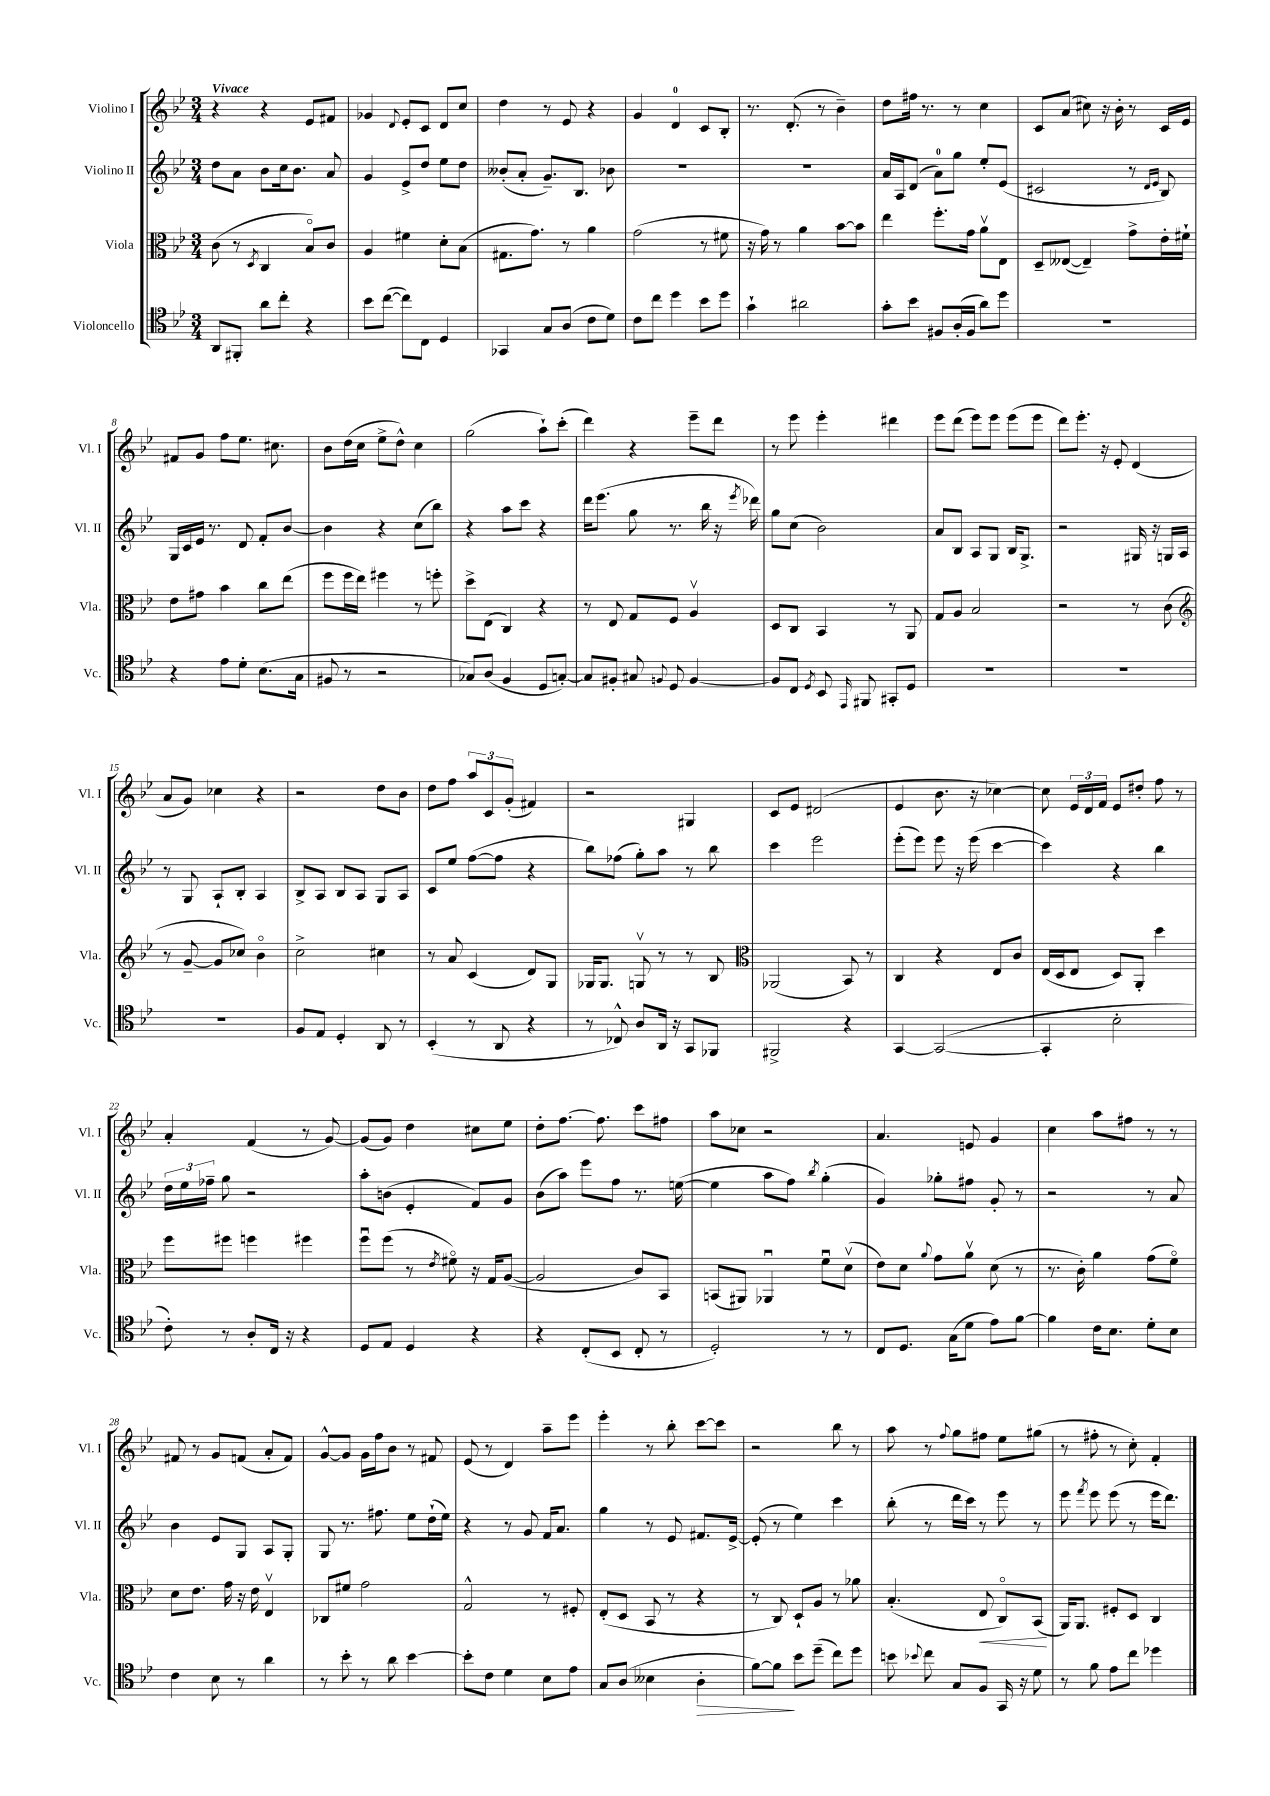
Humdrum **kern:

**kern	**dynam	**kern	**dynam	**kern	**kern
*part4	*part4	*part3	*part3	*part2	*part1
*staff4	*staff4	*staff3	*staff3	*staff2	*staff1
*I"Violoncello	*	*I"Viola	*	*I"Violino II	*I"Violino I
*I'Vc.	*	*I'Vla.	*	*I'Vl. II	*I'Vl. I
*clefC4	*	*clefC3	*	*clefG2	*clefG2
*k[b-e-]	*	*k[b-e-]	*	*k[b-e-]	*k[b-e-]
*M3/4	*	*M3/4	*	*M3/4	*M3/4
=1	=1	=1	=1	=1	=1
!	!	!	!	!	!LO:TX:a:B:t=Vivace
8AA/L	.	(8c\	.	8dd\L	4r
8FF#X'/J	.	8r	.	8a\J	.
.	.	8qD/	.	.	.
8a\L	.	4C/	.	8b-\L	4r
8cc'\J	.	.	.	16cc\k	.
.	.	.	.	8.b-\J	.
4r	.	8B-/L)	.	.	8e-/L
.	.	8c/J	.	8a/	8f#X/J
=2	=2	=2	=2	=2	=2
8b-\L	.	4A/	.	4g/	4g-X/
([8cc\J	.	.	.	.	.
.	.	.	.	.	8qqd/
8cc\L])	.	4f#X\	.	8e-^/L	8e-'/L
8C\J	.	.	.	8dd/J	8c/J
4D/	.	8d'\L	.	8ee-\L	8d/L
.	.	(8B-\J	.	8dd\J	8cc/J
=3	=3	=3	=3	=3	=3
4GG-X/	.	8.G#X\L	.	(8b--X'/L	4dd\
.	.	.	.	8a'/J	.
.	.	8.g\J)	.	.	.
8G/L	.	.	.	8.g~/L)	8r
(8A/J	.	8r	.	.	8e-/
.	.	.	.	8.B-/J	.
8c\L	.	4a\	.	.	4r
8d\J)	.	.	.	8b-X\	.
=4	=4	=4	=4	=4	=4
8c\L	.	(2g\	.	2.r	4g/
8cc\J	.	.	.	.	.
4dd\	.	.	.	.	4d/
8b-\L	.	8r	.	.	8c/L
8dd\J	.	8f#X\	.	.	8B-'/J
=5	=5	=5	=5	=5	=5
4g`\	.	16r	.	2.r	8.r
.	.	16g\)	.	.	.
.	.	8r	.	.	.
.	.	.	.	.	(8.d'/
2a#X\	.	4a\	.	.	.
.	.	.	.	.	8r
.	.	[8b-\L	.	.	4b-~\)
.	.	8b-\J]	.	.	.
=6	=6	=6	=6	=6	=6
8g'\L	.	4ee-\	.	16a/LL	8dd\L
.	.	.	.	16A/J	.
8b-\J	.	.	.	(8d/J	16ff#X\Jk
.	.	.	.	.	8.r
8F#X/L	.	8.ff'\L	.	8a\L)	.
(16A'/L	.	.	.	8gg\J	8r
16F#/JJ	.	16g\Jk	.	.	.
8a\L)	.	8av\L	.	8ee-'/L	4cc\
8dd\J	.	8E-\J	.	(8e-/J	.
=7	=7	=7	=7	=7	=7
2.r	.	8D~/L	.	2c#X/	8c/L
.	.	([8E--X/J	.	.	(8a/J
.	.	4E--~/])	.	.	8cc#X\)
.	.	.	.	.	16r
.	.	.	.	.	16b-'\
.	.	8g^\L	.	8r	8r
.	.	.	.	16qqd/LL	.
.	.	.	.	16qqe-/JJ	.
.	.	16e-'\L	.	8B-/)	16c/LL
.	.	16f#X`\JJ	.	.	16e-/JJ
!!LO:LB:g=z
=8	=8	=8	=8	=8	=8
4r	.	8e-\L	.	16G/LL	8f#X/L
.	.	.	.	16c/	.
.	.	8g#X\J	.	16e-/JJ	8g/J
.	.	.	.	8.r	.
8e-\L	.	4b-\	.	.	8ff\L
8d'\J	.	.	.	8d/	8.ee-\J
(8.B-\L	.	8cc\L	.	8f'/L	.
.	.	.	.	.	8.cc#X\
.	.	(8ee-\J	.	[8b-/J	.
16G\Jk	.	.	.	.	.
=9	=9	=9	=9	=9	=9
8F#X/	.	8ff\L	.	4b-\]	8b-\L
8r	.	16ff\L	.	.	(16dd\L
.	.	16ee-\JJ)	.	.	16cc\JJ
2r	.	4ff#X\	.	4r	8ee-^\L
.	.	.	.	.	8dd^^\J)
.	.	8r	.	(8cc\L	4cc\
.	.	8ffn'\	.	8bb-\J)	.
=10	=10	=10	=10	=10	=10
8G-X/L)	.	8dd^\L	.	4r	(2gg\
(8A/J	.	(8E-\J	.	.	.
4F/	.	4C/)	.	8aa\L	.
.	.	.	.	8ccc\J	.
8D/L	.	4r	.	4r	8aa`\L)
[8Gn'/J)	.	.	.	.	(8ccc'\J
=11	=11	=11	=11	=11	=11
8G/L]	.	8r	.	16ddd\KL	4ddd\)
.	.	.	.	(8.eee-\J	.
8F#X'/J	.	8E-/	.	.	.
8G#X/	.	8G/L	.	8gg\	4r
8qqFn/	.	.	.	.	.
8D/	.	8F/J	.	8.r	.
[4F/	.	4Av/	.	.	8eee-~\L
.	.	.	.	16bb-\	.
.	.	.	.	16r	8ddd\J
.	.	.	.	8qeee-/	.
.	.	.	.	16ddd-X\)	.
=12	=12	=12	=12	=12	=12
8F/L]	.	8D/L	.	8gg\L	8r
8C/J	.	8C/J	.	(8cc\J	8eee-\
8qD/	.	.	.	.	.
8BB-/	.	4BB-/	.	2b-\)	4eee-'\
16qqEE-/	.	.	.	.	.
8FF#X/	.	.	.	.	.
8GG#X'/L	.	8r	.	.	4ddd#X\
8D/J	.	8AA/	.	.	.
=13	=13	=13	=13	=13	=13
2.r	.	8G/L	.	8a/L	8eee-\L
.	.	8A/J	.	8B-/J	(8ddd\J
.	.	2B-/	.	8A/L	8eee-\L)
.	.	.	.	8G/J	8eee-\J
.	.	.	.	16B-/KL	(8eee-\L
.	.	.	.	8.G^/J	.
.	.	.	.	.	8eee-\J
=14	=14	=14	=14	=14	=14
2.r	.	2r	.	2r	8ddd\L)
.	.	.	.	.	8.eee-'\J
.	.	.	.	.	16r
.	.	.	.	.	8e-'/
.	.	8r	.	16G#X/	(4d/
.	.	.	.	16r	.
.	.	(8c\	.	16Gn/LL	.
.	.	.	.	16A/JJ	.
!!LO:LB:g=z
=15	=15	=15	=15	=15	=15
*	*	*clefG2	*	*	*
2.r	.	8r	.	8r	8a/L
.	.	[8g~/	.	8G/	8g/J)
.	.	8g/L]	.	8A`/L	4cc-X\
.	.	8cc-X/J)	.	8B-'/J	.
.	.	4b-\	.	4A/	4r
=16	=16	=16	=16	=16	=16
8F/L	.	2cc^\	.	8B-^/L	2r
8E-/J	.	.	.	8A/J	.
4D'/	.	.	.	8B-/L	.
.	.	.	.	8A/J	.
8AA/	.	4cc#X\	.	8G/L	8dd\L
8r	.	.	.	8A/J	8b-\J
=17	=17	=17	=17	=17	=17
(4BB-'/	.	8r	.	8c/L	8dd\L
.	.	8a/	.	8ee-/J	8ff\J
8r	.	(4c/	.	([8ff\L	12aa/L
.	.	.	.	.	12c/
8AA/	.	.	.	8ff\J]	.
.	.	.	.	.	(12g'/J
4r	.	8d/L)	.	4r	4f#X/)
.	.	8G/J	.	.	.
=18	=18	=18	=18	=18	=18
8r	.	16G-X/KL	.	8bb-\L)	2r
.	.	8.G-/J	.	.	.
8C-X^^/)	.	.	.	(8ff-X\J	.
8A/L	.	8Gnv/	.	8gg'\L)	.
16AA/Jk	.	8r	.	8aa\J	.
16r	.	.	.	.	.
8GG/L	.	8r	.	8r	4G#X/
8FF-X/J	.	8B-/	.	8bb-\	.
=19	=19	=19	=19	=19	=19
*	*	*clefC3	*	*	*
2FF#X^/	.	(2AA-X/	.	4ccc\	8c/L
.	.	.	.	.	8e-/J
.	.	.	.	2eee-\	(2d#X/
4r	.	8BB-/)	.	.	.
.	.	8r	.	.	.
=20	=20	=20	=20	=20	=20
[4GG/	.	4C/	.	(8eee-'\L	4e-/
.	.	.	.	8eee-\J)	.
(2GG/_	.	4r	.	8eee-\	8.b-\
.	.	.	.	16r	.
.	.	.	.	(16eee-\	16r
.	.	8E-/L	.	[4ccc\	[4cc-X\)
.	.	8c/J	.	.	.
=21	=21	=21	=21	=21	=21
4GG'/]	.	(16E-/LL	.	4ccc\])	8cc-\]
.	.	16D/J	.	.	.
.	.	8E-/J	.	.	24e-/LL
.	.	.	.	.	24d/
.	.	.	.	.	24f/JJ
2B-'\	.	8D/L)	.	4r	8e-/L
.	.	8AA'/J	.	.	8dd#X'/J
.	.	4dd\	.	4bb-\	8ff\
.	.	.	.	.	8r
!!LO:LB:g=z
=22	=22	=22	=22	=22	=22
8c'\)	.	8ff\L	.	24dd\LL	4a'/
.	.	.	.	24ee-\	.
.	.	.	.	24ff-X~\JJ	.
8r	.	8ff#X\J	.	8gg\	.
8A'/L	.	4ffn\	.	2r	(4f/
16C/Jk	.	.	.	.	.
16r	.	.	.	.	.
4r	.	4ff#X\	.	.	8r
.	.	.	.	.	[8g/)
=23	=23	=23	=23	=23	=23
8D/L	.	8ffu\L	.	8aa'\L	(8g/L]
8E-/J	.	(8ff\J	.	(8bn\J	8g/J)
4D/	.	8r	.	4e-'/	4dd\
.	.	8qe-/	.	.	.
.	.	8f#X\)	.	.	.
4r	.	16r	.	8f/L)	8cc#X\L
.	.	16G/KL	.	.	.
.	.	([8A/J	.	8g/J	8ee-\J
=24	=24	=24	=24	=24	=24
4r	.	2A/]	.	(8b-\L	8dd'\L
.	.	.	.	8aa\J)	[8.ff\J
(8C'/L	.	.	.	8eee-\L	.
.	.	.	.	.	8.ff\]
8BB-/J	.	.	.	8ff\J	.
8C'/	.	8c/L)	.	8.r	8ccc\L
8r	.	8BB-/J	.	.	8ff#X\J
.	.	.	.	([16een\	.
=25	=25	=25	=25	=25	=25
2D'/)	.	(8BBn/L	.	4ee\]	8aa\L
.	.	8AA#X/J)	.	.	8cc-X\J
.	.	4AA-Xu/	.	8aa\L	2r
.	.	.	.	8ff\J)	.
.	.	.	.	8qbb-/	.
8r	.	8fu\L	.	(4gg'\	.
8r	.	(8dv\J	.	.	.
=26	=26	=26	=26	=26	=26
8C/L	.	8e-\L)	.	4g/)	4.a/
8.D/J	.	8d\J	.	.	.
.	.	8qqa/	.	.	.
.	.	8g\L	.	8gg-X'\L	.
(16G\KL	.	.	.	.	.
8d\J	.	8av\J	.	8ff#X\J	8en/
8e-\L)	.	(8d\	.	8g'/	4g/
[8f\J	.	8r	.	8r	.
=27	=27	=27	=27	=27	=27
4f\]	.	8.r	.	2r	4cc\
.	.	16c'\)	.	.	.
16c\KL	.	4a\	.	.	8aa\L
8.B-\J	.	.	.	.	.
.	.	.	.	.	8ff#X\J
8d'\L	.	(8g\L	.	8r	8r
8B-\J	.	8f\J)	.	8a/	8r
!!LO:LB:g=z
=28	=28	=28	=28	=28	=28
4c\	.	8d\L	.	4b-\	8f#X/
.	.	8.e-\J	.	.	8r
8B-\	.	.	.	8e-/L	8g/L
.	.	16g\	.	.	.
8r	.	16r	.	8G/J	(8fn/J
.	.	16e-\	.	.	.
4a\	.	4E-v/	.	8A/L	8a'/L
.	.	.	.	8G'/J	8f/J)
=29	=29	=29	=29	=29	=29
8r	.	8C-X/L	.	8G/	[8g^^/L
8b-'\	.	8f#X/J	.	8.r	8g/J]
8r	.	2g\	.	.	16g\LL
.	.	.	.	8.ff#X\	16ff\J
8a\	.	.	.	.	8b-\J
[4b-\	.	.	.	8ee-\L	8r
.	.	.	.	(16dd`\L	8f#X/
.	.	.	.	16ee-\JJ)	.
=30	=30	=30	=30	=30	=30
8b-'\L]	.	2G^^/	.	4r	(8e-/
8c\J	.	.	.	.	8r
4d\	.	.	.	8r	4d/)
.	.	.	.	8g/	.
8B-\L	.	8r	.	16f/KL	8aa~\L
.	.	.	.	8.a/J	.
8e-\J	.	8F#X'/	.	.	8eee-\J
=31	=31	=31	=31	=31	=31
8G/L	.	(8E-'/L	.	4gg\	4eee-'\
(8A/J	.	8D/J	.	.	.
4B--X\	.	8BB-/	.	8r	8r
.	.	8r	.	8e-/	8bb-'\
!	!LO:HP:b	!	!	!	!
4A'\	>	4r	.	8.f#X/L	[8ccc\L
.	.	.	.	.	8ccc\J]
.	.	.	.	[16e-^/Jk	.
=32	=32	=32	=32	=32	=32
[8f\L)	.	8r	.	(8e-'/]	2r
8f\J]	.	8C/)	.	8r	.
8b-\L	]	8D`/L	.	4ee-\)	.
(8dd~\J	.	8A/J	.	.	.
8cc\L)	.	8r	.	4ccc\	8bb-\
8dd\J	.	8a-X\	.	.	8r
=33	=33	=33	=33	=33	=33
8bn\	.	(4.B-'/	.	(8bb-'\	8aa\
8qqb-X/	.	.	.	.	.
8cc\	.	.	.	8r	8r
.	.	.	.	.	8qqff/
8G/L	.	.	.	16ddd\LL	8gg\L
.	.	.	.	16ccc\JJ)	.
!	!	!	!LO:HP:b	!	!
8F/J	.	8E-/	<	8r	8ff#X\J
16GG/	.	8C/L)	.	8eee-\	8ee-\L
16r	.	.	.	.	.
8d\	.	(8BB-/J	.	8r	(8gg#X\J
.	.	.	[	.	.
=34	=34	=34	=34	=34	=34
8r	.	16AA/KL)	.	8eee-\	8r
.	.	8.AA/J	.	.	.
.	.	.	.	8qfff/	.
8f\	.	.	.	8eee-\	8ff#X'\
8e-\L	.	8F#X'/L	.	(8eee-\	8r
8cc\J	.	8D/J	.	8r	8cc'\)
4dd-X\	.	4C/	.	16eee-\KL	4f'/
.	.	.	.	8.ddd\J)	.
==	==	==	==	==	==
*-	*-	*-	*-	*-	*-
